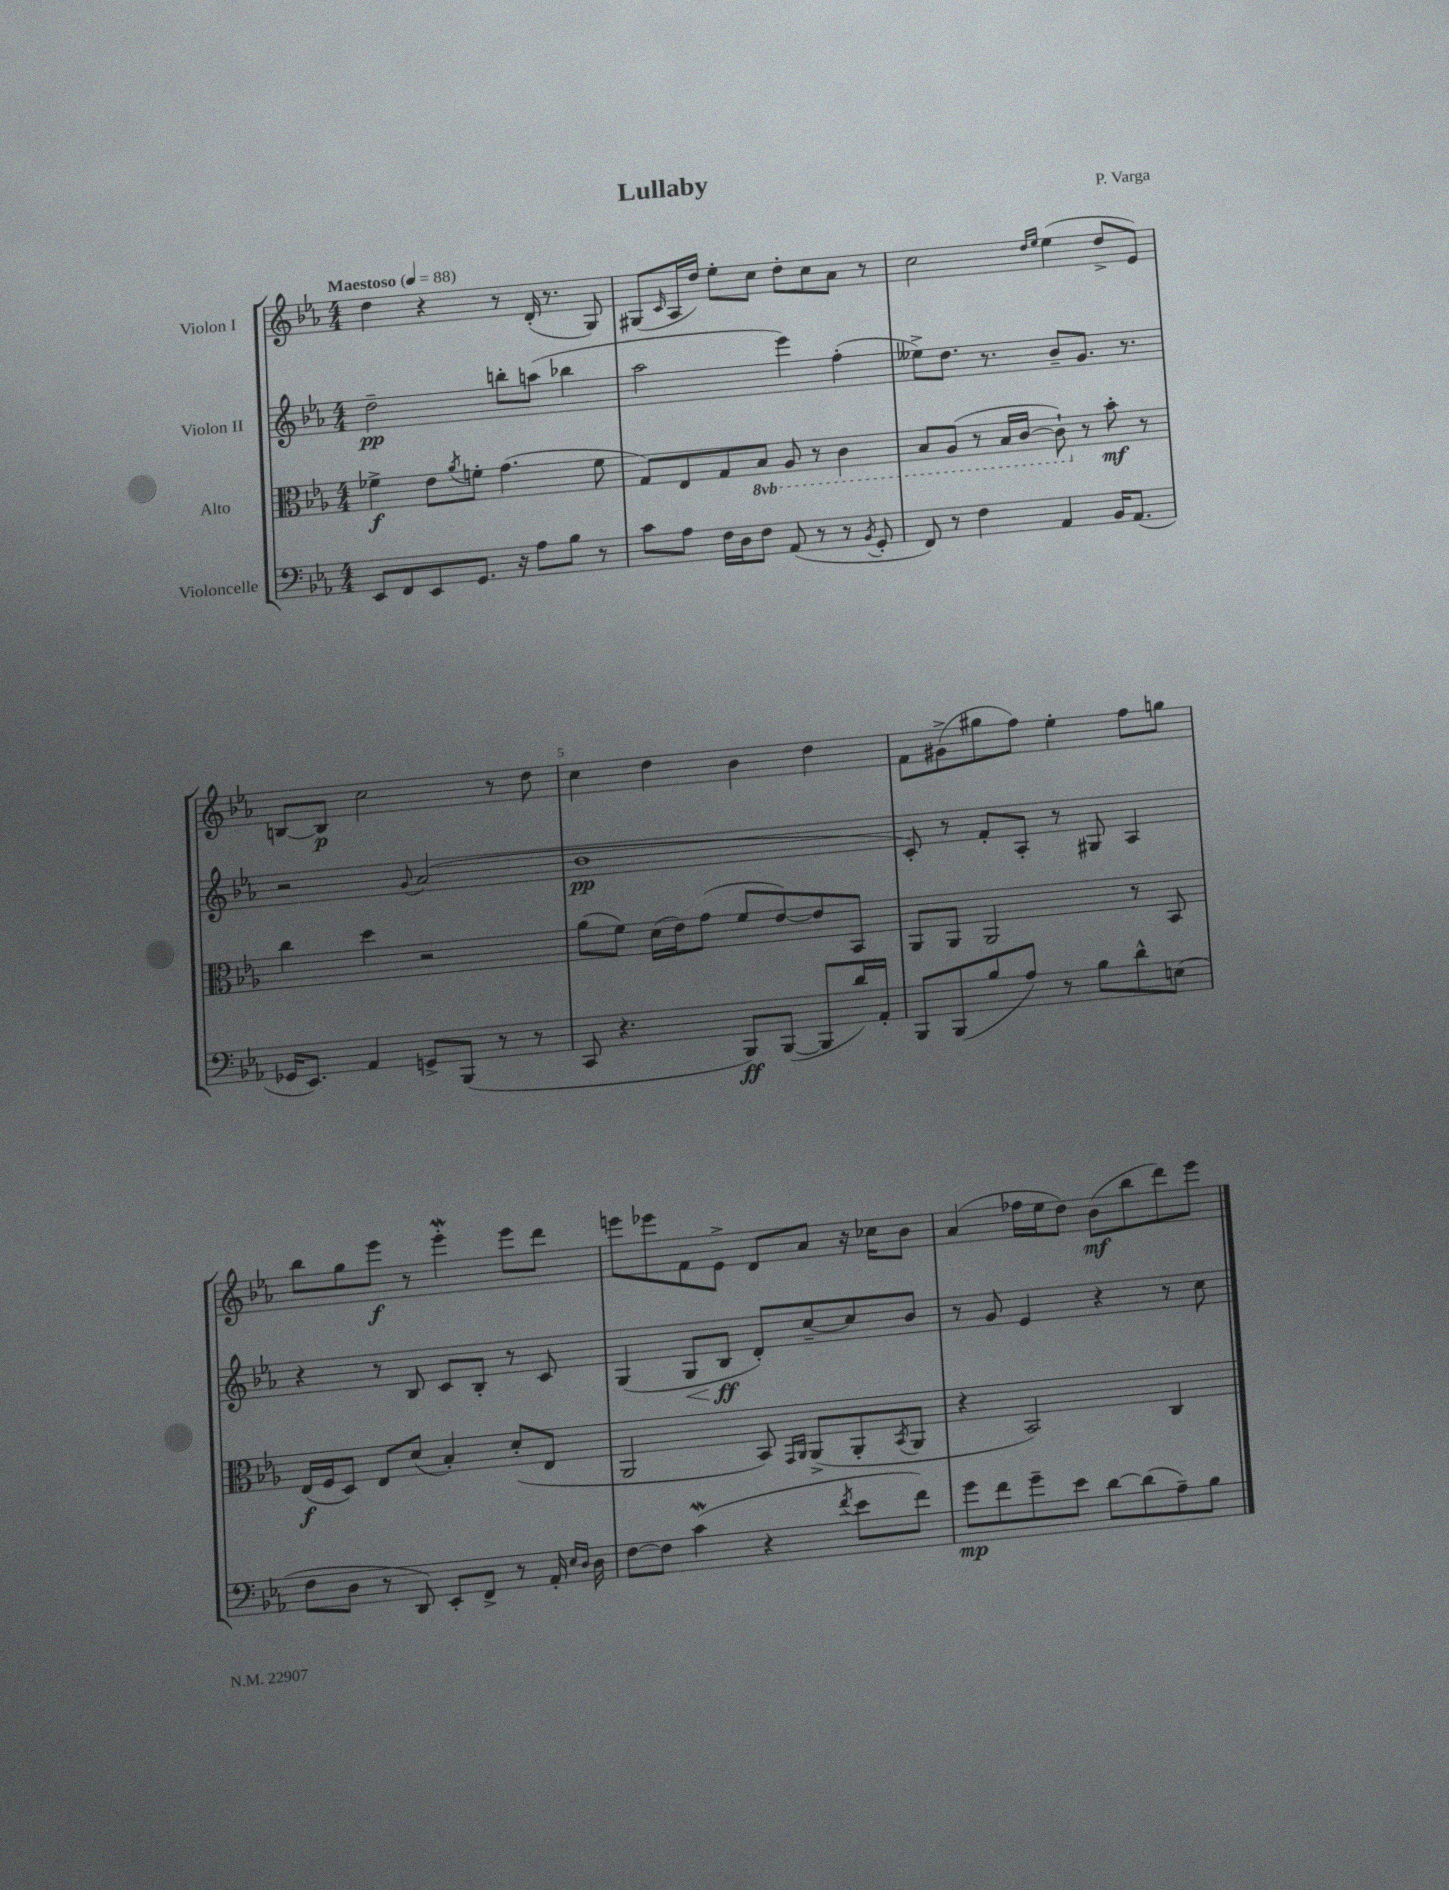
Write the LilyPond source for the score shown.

\header { title = "Lullaby" composer = "P. Varga" }
<<
\new StaffGroup <<
\new Staff = "s0" \with { instrumentName = "Violon I" } {
    \clef treble \key ees \major \numericTimeSignature \time 4/4 \tempo "Maestoso" 4 = 88
    d''4 r4 r8 d'16-.( r8. g8) |
    gis8( \grace { c'16 } aes16 d''16) ees''8-. c''8 d''8-. c''8 aes'8 r8 |
    c''2 \grace { d''16 ees''16 } ees''4( d''8-> ees'8) |
    b8~ b8\p c''2 r8 d''8 |
    c''4 d''4 bes'4 d''4 |
    f'8 gis'8->( gis''8 f''8) ees''4-. f''8 g''8 |
    bes''8 g''8 ees'''8\f r8 ees'''4-.\mordent ees'''8 d'''8 |
    e'''8 ees'''8 f'8 ees'8-> d'8 aes'8 r16 ces''16 bes'8 |
    aes'4( fes''16 ees''16 d''8) bes'8\mf( bes''8 d'''8) ees'''8 \bar "|." |
}
\new Staff = "s1" \with { instrumentName = "Violon II" } {
    \clef treble \key ees \major \numericTimeSignature \time 4/4
    d''2--\pp b''8-. a''8( bes''4 |
    aes''2 ees'''4) f''4-.( |
    eeses''8->) d''8. r8. bes'8-- g'8. r8. |
    r2 \appoggiatura { g'8 } aes'2( |
    bes'1\pp |
    c'8-.) r8 f'8-. aes8-. r8 gis8 aes4 |
    r4 r8 bes8 c'8 bes8-. r8 c'8 |
    g4( g8\< bes8\ff\! d'8-.) c''8~-- c''8 bes'8 |
    r8 g'8 ees'4 r4 r8 c''8 \bar "|." |
}
\new Staff = "s2" \with { instrumentName = "Alto" } {
    \clef alto \key ees \major \numericTimeSignature \time 4/4 \set Staff.ottavationMarkups = #ottavation-simple-ordinals
    fes'4->\f ees'8 \acciaccatura { aes'8 } f'8-. g'4.( f'8 |
    g8) ees8 g8 \ottava #-1 bes,8 aes,8 r8 c4 |
    bes,8 aes,8( r8 bes,16 c16~ c8-!) \ottava #0 r8 bes'8-.\mf r8 |
    c''4 d''4 r2 |
    aes'8( f'8) d'16( ees'16) g'8( f'8 ees'8~) ees'8 bes,8 |
    aes,8 aes,8 aes,2 r8 bes,8 |
    ees16\f( f16 d8) ees8 d'8( bes4-.) d'8-.( ees8 |
    aes,2 bes,8) \grace { g,16 aes,16 } aes,8->( aes,8-. \acciaccatura { bes,8 } aes,8 |
    r4 bes,2) c4 \bar "|." |
}
\new Staff = "s3" \with { instrumentName = "Violoncelle" } {
    \clef bass \key ees \major \numericTimeSignature \time 4/4
    ees,8 f,8 ees,8 g,8. r16 aes8 bes8 r8 |
    c'8 aes8 f16 d16 f8 aes,8( r8 r8 \acciaccatura { bes,8 } g,8-. |
    f,8) r8 f4 aes,4 bes,16 aes,8.( |
    ges,16 ees,8.) aes,4 g,8-> bes,,8( r8 r8 |
    c,8 r4. bes,,8\ff) bes,,8~( bes,,8 d'16) aes,16-. |
    bes,,8 bes,,8( bes8 aes8) r8 bes8 d'8-^ e8( |
    f8 d8 r8 d,8) ees,8-. f,8-> r8 aes,16-. \grace { ees16 d16 } d16 |
    f8~ f8 c'4\mordent( r4 \acciaccatura { f'8 } ees'8 f'8) |
    g'8\mp f'8 g'8-- ees'8 d'8~ d'8( aes8--) bes8 \bar "|." |
}
>>
>>
\layout { \context { \Score \override BarNumber.break-visibility = ##(#f #t #t) barNumberVisibility = #(every-nth-bar-number-visible 5) } }
